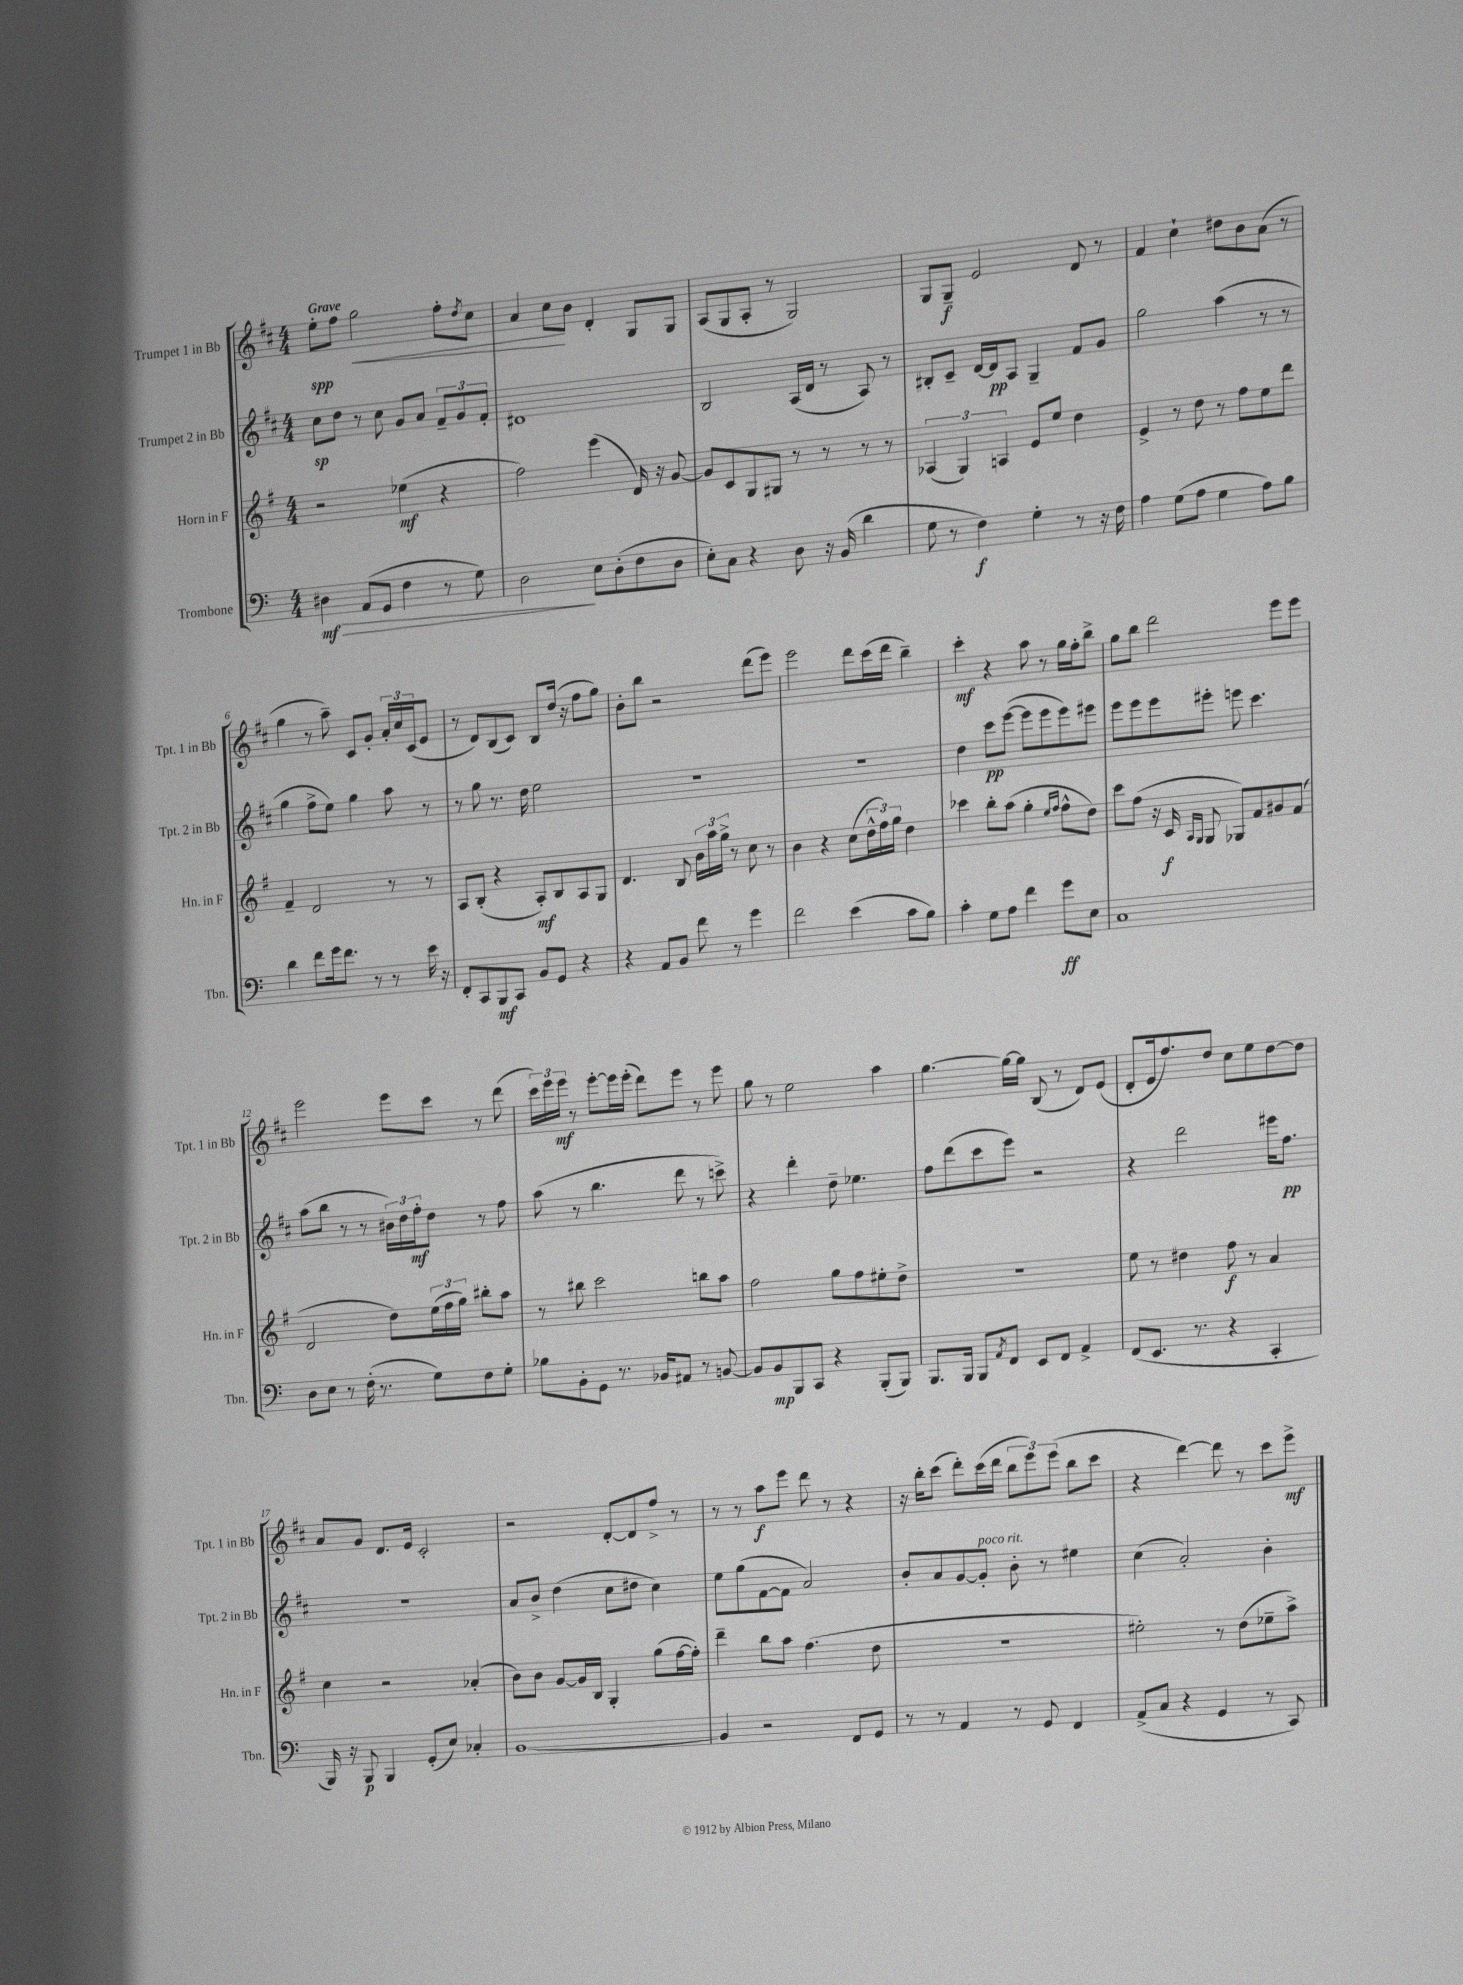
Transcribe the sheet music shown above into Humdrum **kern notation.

**kern	**dynam	**kern	**dynam	**kern	**dynam	**kern	**dynam
*part4	*part4	*part3	*part3	*part2	*part2	*part1	*part1
*staff4	*staff4	*staff3	*staff3	*staff2	*staff2	*staff1	*staff1
*I"Trombone	*	*I"Horn in F	*	*I"Trumpet 2 in Bb	*	*I"Trumpet 1 in Bb	*
*I'Tbn.	*	*I'Hn. in F	*	*I'Tpt. 2 in Bb	*	*I'Tpt. 1 in Bb	*
*clefF4	*	*clefG2	*	*clefG2	*	*clefG2	*
*k[]	*	*k[f#]	*	*k[f#c#]	*	*k[f#c#]	*
*M4/4	*	*M4/4	*	*M4/4	*	*M4/4	*
=1	=1	=1	=1	=1	=1	=1	=1
!	!	!	!	!	!	!LO:TX:a:B:t=Grave	!
!	!LO:HP:b	!	!	!	!	!	!
4D#X\	> mf	2r	.	8cc#\L	sp	8ee'\L	spp
.	.	.	.	8dd\J	.	8ff#\J	.
!	!	!	!	!	!	!	!LO:HP:b
(8AA/L	.	.	.	8r	.	2gg\	<
8GG/J	.	.	.	8cc#\	.	.	.
4F\	.	(4ee-X\	mf	8g/L	.	.	.
.	.	.	.	8a/J	.	.	.
8r	.	4r	.	12f#~/L	.	8ff#'\L	.
.	.	.	.	12g/	.	.	.
.	.	.	.	.	.	8qdd/	.
8G\)	.	.	.	.	.	8cc#\J	.
.	.	.	.	12f#'/J	.	.	.
=2	=2	=2	=2	=2	=2	=2	=2
2D\	.	2ff#\)	.	1d#X	.	4a/	.
.	.	.	.	.	.	8cc#\L	.
.	.	.	.	.	.	8b\J	[
8E\L	]	(4eee\	.	.	.	4d'/	.
(8D'\	.	.	.	.	.	.	.
8F\	.	16d/)	.	.	.	8G/L	.
.	.	16r	.	.	.	.	.
8D\J	.	[8g/	.	.	.	8G/J	.
=3	=3	=3	=3	=3	=3	=3	=3
8E'\L)	.	8g/L]	.	2B/	.	(8A/L	.
8C\J	.	8c/	.	.	.	8G/	.
4r	.	8G/	.	.	.	8A'/J	.
.	.	8G#X/J	.	.	.	8r	.
8D\	.	8r	.	(16A/LL	.	2G/)	.
.	.	.	.	16d/JJ	.	.	.
16r	.	8r	.	8r	.	.	.
(16BB/	.	.	.	.	.	.	.
4d\	.	8r	.	8A/)	.	.	.
.	.	8r	.	8r	.	.	.
=4	=4	=4	=4	=4	=4	=4	=4
8G\	.	(6A-X/	.	8B#X'/L	.	8G/L	.
8r	.	.	.	8c#~/J	.	8G~/J	f
.	.	6G/)	.	.	.	.	.
4F\)	f	.	.	[16d/LL	.	2e/	.
.	.	.	.	16d/J]	pp	.	.
.	.	6An/	.	.	.	.	.
.	.	.	.	8A/J	.	.	.
4G'\	.	8e/L	.	4G~/	.	.	.
.	.	8ee/J	.	.	.	.	.
8r	.	4dd\	.	8f#/L	.	8d/	.
16r	.	.	.	8g/J	.	8r	.
16F\	.	.	.	.	.	.	.
=5	=5	=5	=5	=5	=5	=5	=5
4A\	.	4e^/	.	2gg\	.	4f#/	.
(8G\L	.	8r	.	.	.	4cc#`\	.
8A\J	.	8dd\	.	.	.	.	.
4G\	.	8r	.	(4aa\	.	8dd#X\L	.
.	.	8ff#\L	.	.	.	8b\	.
8A\L)	.	8ee\	.	8r	.	(8a\J	.
8B\J	.	8ddd\J	.	8r	.	8r	.
!!LO:LB:g=z
=6	=6	=6	=6	=6	=6	=6	=6
4d\	.	4f#~/	.	4gg\	.	4gg\	.
8f\L	.	2d/	.	8ff#^\L	.	8r	.
16g\k	.	.	.	8ee\J)	.	8aa~\)	.
8.f\J	.	.	.	.	.	.	.
.	.	.	.	4gg\	.	8c#/L	.
8r	.	.	.	.	.	8g'/J	.
8r	.	8r	.	8aa\	.	24a'/LL	.
.	.	.	.	.	.	24cc#/	.
.	.	.	.	.	.	(24c#/J	.
16e\	.	8r	.	8r	.	8e/J	.
16r	.	.	.	.	.	.	.
=7	=7	=7	=7	=7	=7	=7	=7
8FF'/L	.	8A/L	.	8r	.	8r	.
8CC/	.	(8B'/J	.	8gg\	.	8d/L)	.
8BBB/	mf	4r	.	8.r	.	(8B/	.
8CC/J	.	.	.	.	.	8c#/J)	.
.	.	.	.	16dd\	.	.	.
8BB/L	.	8A'/L)	mf	2ee\	.	8B/L	.
8GG/J	.	8B/	.	.	.	(16dd/Jk	.
.	.	.	.	.	.	16r	.
4r	.	8A/	.	.	.	8ff#\L	.
.	.	8G/J	.	.	.	8gg\J)	.
=8	=8	=8	=8	=8	=8	=8	=8
4r	.	4.d/	.	1r	.	8b'\L	.
.	.	.	.	.	.	8bb\J	.
8AA/L	.	.	.	.	.	2r	.
8BB/J	.	8B/	.	.	.	.	.
8f\	.	24b\LL	.	.	.	.	.
.	.	24aa\	.	.	.	.	.
.	.	24gg^\JJ	.	.	.	.	.
8r	.	8r	.	.	.	.	.
4g\	.	8cc\	.	.	.	(8ddd\L	.
.	.	8r	.	.	.	8eee\J)	.
=9	=9	=9	=9	=9	=9	=9	=9
2f\	.	4b\	.	1r	.	2eee\	.
.	.	4r	.	.	.	.	.
(4e\	.	(8cc\L	.	.	.	8ddd\L	.
.	.	24dd^^\L	.	.	.	(16ccc#\L	.
.	.	24ff#\)	.	.	.	.	.
.	.	.	.	.	.	16ddd\JJ	.
.	.	24gg\JJ	.	.	.	.	.
8c\L	.	4dd\	.	.	.	4bb~\)	.
8B\J)	.	.	.	.	.	.	.
=10	=10	=10	=10	=10	=10	=10	=10
4c'\	.	4ccc-X\	.	4dd\	.	4ccc#'\	mf
8G\L	.	8bb'\L	.	8ccc#\L	pp	4r	.
8A\J	.	(8aa\J	.	([8eee\J	.	.	.
4f\	.	4gg'\	.	8eee\L]	.	8aa\	.
.	.	.	.	8eee\	.	8r	.
.	.	16qqee/LL	.	.	.	.	.
.	.	16qqff#/JJ	.	.	.	.	.
8g\L	ff	8ff#^^\L	.	8eee\)	.	16gg\LL	.
.	.	.	.	.	.	16ff#'\J	.
8E\J	.	8dd\J)	.	8eee#X\J	.	8bb^\J	.
=11	=11	=11	=11	=11	=11	=11	=11
1C	.	8ccc\L	.	8eee\L	.	8gg\L	.
.	.	(8ff#\J	.	8eee\	.	8bb\J	.
.	.	16r	.	8eee\	.	2ddd\	.
.	.	16c/	f	.	.	.	.
.	.	16qqA/LL	.	.	.	.	.
.	.	16qqG/JJ	.	.	.	.	.
.	.	8G/	.	8eee#X'\J	.	.	.
.	.	8G-X/L)	.	8eeen\	.	.	.
.	.	8f#/	.	4.ccc#\	.	.	.
.	.	8g#X/	.	.	.	8eee\L	.
.	.	(8f#/J	.	.	.	8eee\J	.
!!LO:LB:g=z
=12	=12	=12	=12	=12	=12	=12	=12
8D\L	.	2d/	.	(8aa\L	.	2eee\	.
8E\J	.	.	.	8bb\J	.	.	.
8r	.	.	.	8r	.	.	.
(16F'\	.	.	.	8r	.	.	.
8.r	.	.	.	.	.	.	.
.	.	8dd\L)	.	24b#X\LL)	.	8eee\L	.
.	.	.	.	24dd\	.	.	.
.	.	.	.	24ff#'\J	mf	.	.
8G\L)	.	(24ee\L	.	8dd\J	.	8ccc#\J	.
.	.	24ff#\	.	.	.	.	.
.	.	24gg\JJ)	.	.	.	.	.
8F\	.	8bb#X'\L	.	8r	.	8r	.
8G'\J	.	8aa\J	.	8ff#\	.	(8ddd\	.
=13	=13	=13	=13	=13	=13	=13	=13
8B-X\L	.	8r	.	(8aa\	.	24ccc#\LL)	.
.	.	.	.	.	.	24eee\	.
.	.	.	.	.	.	24eee\JJ	mf
8BB'\	.	8bb#X\	.	8r	.	8r	.
8GG\J	.	2ccc\	.	4.bb\	.	[8eee'\L	.
8.r	.	.	.	.	.	16eee\L]	.
.	.	.	.	.	.	(16eee'\JJ	.
.	.	.	.	.	.	8ddd\L)	.
16BB-X/KL	.	.	.	.	.	.	.
8AA#X/J	.	.	.	8ddd\	.	8eee\J	.
8r	.	8bbn\L	.	8r	.	8r	.
[8BBn/	.	8aa\J	.	8cccn^\)	.	8eee\	.
=14	=14	=14	=14	=14	=14	=14	=14
8BB/L]	.	2ff#\	.	4r	.	8gg\	.
8BB/	mp	.	.	.	.	8r	.
8BBB/	.	.	.	4ddd'\	.	2ee\	.
8CC/J	.	.	.	.	.	.	.
4r	.	8gg\L	.	8dd~\	.	.	.
.	.	8ff#\	.	4.ee-X\	.	.	.
(8BBB'/L	.	8ee#X'\	.	.	.	4aa\	.
8BBB/J)	.	8dd^\J	.	.	.	.	.
=15	=15	=15	=15	=15	=15	=15	=15
8.BBB/L	.	1r	.	8ff#\L	.	[4.gg\	.
.	.	.	.	(8ddd\	.	.	.
16BBB/Jk	.	.	.	.	.	.	.
8BBB/L	.	.	.	8ccc#\	.	.	.
8qAA/	.	.	.	.	.	.	.
8FF/J	.	.	.	8eee\J)	.	16gg\LL_	.
.	.	.	.	.	.	16gg\JJ]	.
8EE/L	.	.	.	2r	.	(8B/	.
8FF/J	.	.	.	.	.	8r	.
4AA^/	.	.	.	.	.	8d/L)	.
.	.	.	.	.	.	(8e/J	.
=16	=16	=16	=16	=16	=16	=16	=16
(8FF/L	.	8ee\	.	4r	.	8d'/L	.
8.EE/J	.	8r	.	.	.	16e/k	.
.	.	.	.	.	.	8.ff#/)	.
.	.	4dd#X\	.	2ddd\	.	.	.
8.r	.	.	.	.	.	.	.
.	.	.	.	.	.	8dd/J	.
4r	.	8ff#\	f	.	.	8cc#\L	.
.	.	8r	.	.	.	8ee\	.
4CC'/	.	4a/	.	16eee#X\KL	.	[8dd\	.
.	.	.	.	8.ff#\J	pp	.	.
.	.	.	.	.	.	8dd\J]	.
!!LO:LB:g=z
=17	=17	=17	=17	=17	=17	=17	=17
16BBB/)	.	4cc\	.	1r	.	8a/L	.
16r	.	.	.	.	.	.	.
8BBB/	p	.	.	.	.	8g/J	.
4BBB/	.	2r	.	.	.	8.d/L	.
.	.	.	.	.	.	16e/Jk	.
(8GG'/L	.	.	.	.	.	2c#'/	.
8E/J)	.	.	.	.	.	.	.
4C-X'/	.	(4a-X'/	.	.	.	.	.
=18	=18	=18	=18	=18	=18	=18	=18
[1BB	.	8b\L)	.	8a/L	.	2r	.
.	.	8b\J	.	8b^/J	.	.	.
.	.	[8g/L	.	(4dd\	.	.	.
.	.	16g/L]	.	.	.	.	.
.	.	16B/JJ	.	.	.	.	.
.	.	4G'/	.	8cc#\L	.	[8d'/L	.
.	.	.	.	8dd#X\J	.	8d/]	.
.	.	(8gg\L	.	4cc#\)	.	8ff#^/J	.
.	.	[16ff#\L	.	.	.	8r	.
.	.	16ff#'\JJ])	.	.	.	.	.
=19	=19	=19	=19	=19	=19	=19	=19
4BB/]	.	4ddd~\	.	8ee\L	.	8r	.
.	.	.	.	(8gg\	.	8r	.
2r	.	8bb\L	.	[8f#\	.	8aa\L	f
.	.	8aa\J	.	8f#\J]	.	8eee\J	.
.	.	(4.ff#\	.	2a/)	.	8ddd\	.
.	.	.	.	.	.	8r	.
8FF/L	.	.	.	.	.	4r	.
8GG/J	.	8dd\	.	.	.	.	.
=20	=20	=20	=20	=20	=20	=20	=20
8r	.	1r	.	8b'/L	.	16r	.
.	.	.	.	.	.	16bb'\KL	.
8r	.	.	.	8a/	.	(8ccc#\J	.
4AA/	.	.	.	[8g/	.	8ddd'\L)	.
!	!	!	!	!LO:TX:a:i:t=poco rit.	!	!	!
.	.	.	.	8g'/J]	.	(16ccc#\L	.
.	.	.	.	.	.	16ddd\JJ	.
8r	.	.	.	8b'\	.	12bb\L	.
.	.	.	.	.	.	12eee\)	.
8GG/	.	.	.	8r	.	.	.
.	.	.	.	.	.	(12eee\J	.
4FF/	.	.	.	4ee#X\	.	8bb\L	.
.	.	.	.	.	.	8ccc#\J	.
=21	=21	=21	=21	=21	=21	=21	=21
(8AA^/L	.	2ee#X'\)	.	(4cc#\	.	4r	.
8C/J	.	.	.	.	.	.	.
4r	.	.	.	2a'/)	.	[4ddd\)	.
4GG/	.	8r	.	.	.	8ddd\]	.
.	.	(8dd\L	.	.	.	8r	.
8r	.	8ee-X~\	.	4b'\	.	8ccc#\L	.
8CC/)	.	8aa^\J)	.	.	.	8eee^\J	mf
==	==	==	==	==	==	==	==
*-	*-	*-	*-	*-	*-	*-	*-
